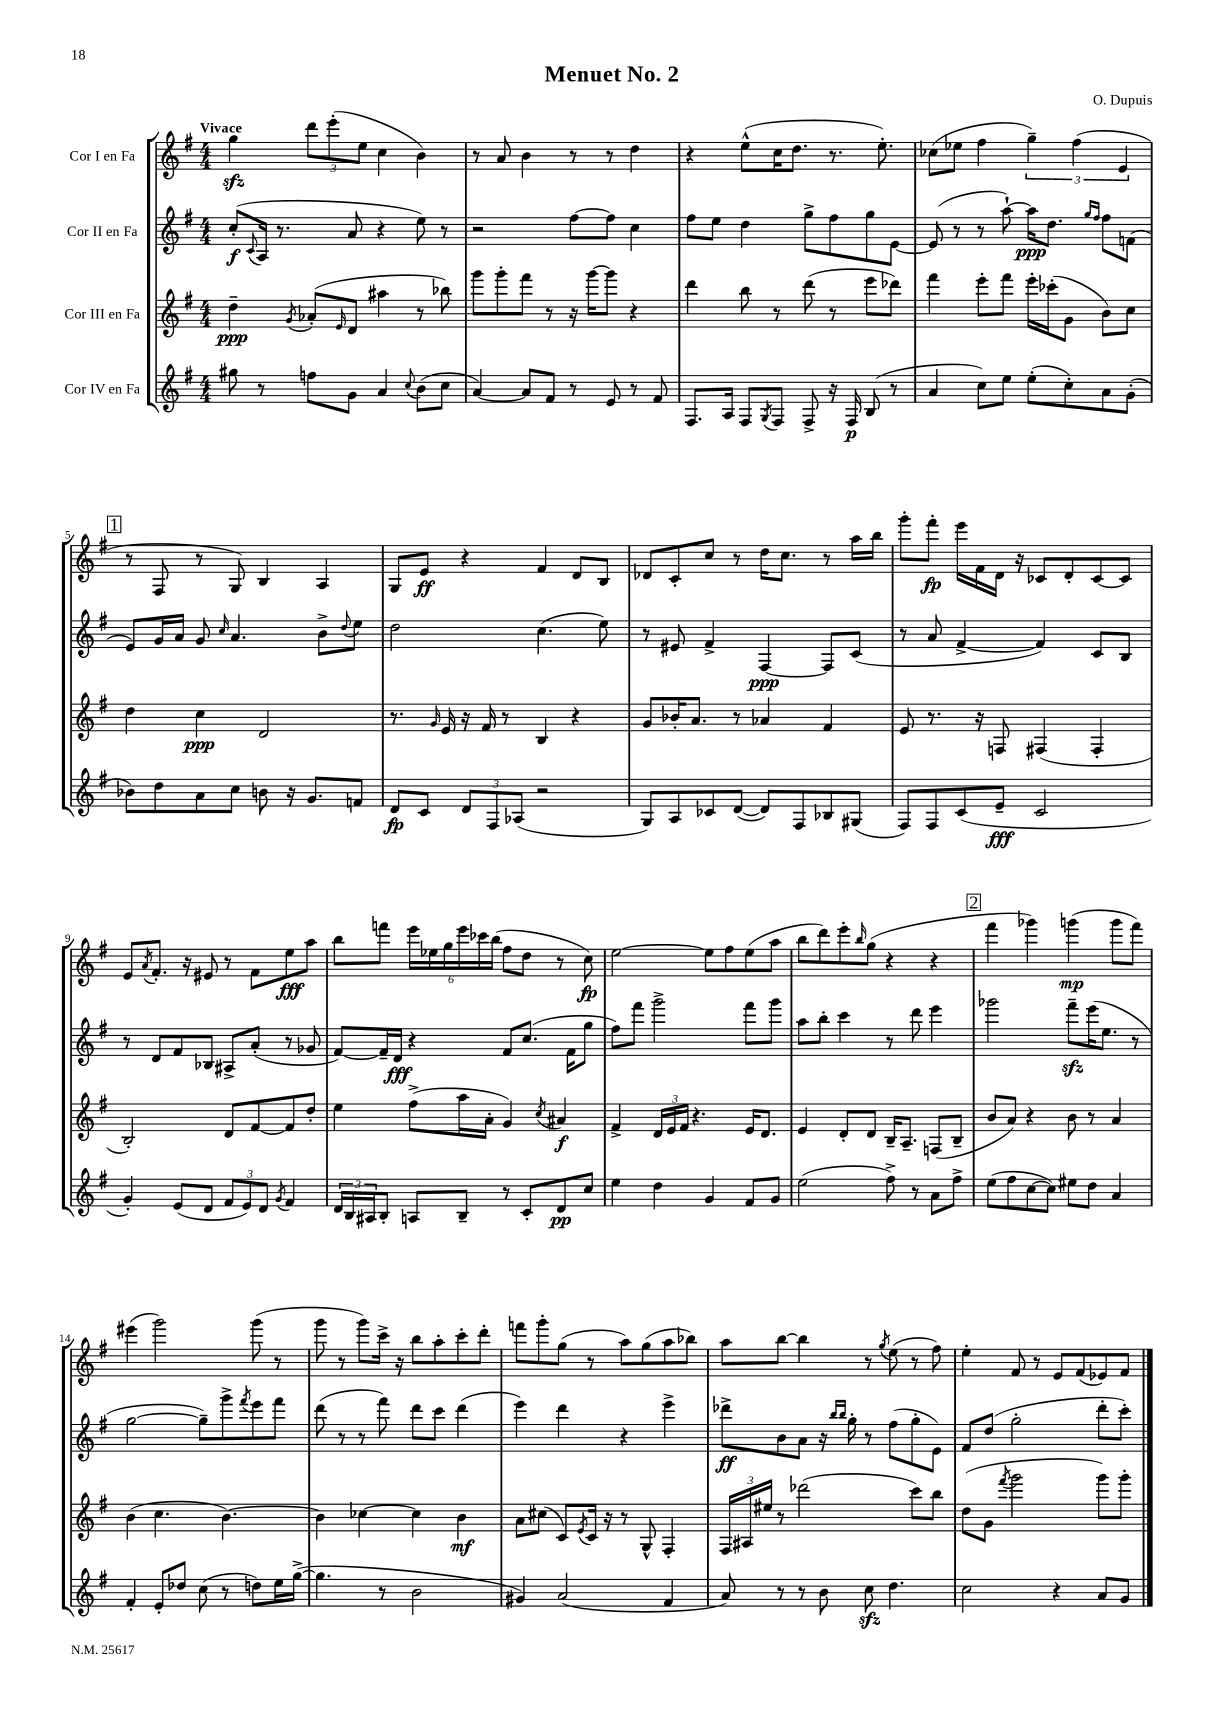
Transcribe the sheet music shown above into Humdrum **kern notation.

**kern	**dynam	**kern	**dynam	**kern	**dynam	**kern	**dynam
*part4	*part4	*part3	*part3	*part2	*part2	*part1	*part1
*staff4	*staff4	*staff3	*staff3	*staff2	*staff2	*staff1	*staff1
*I"Cor IV en Fa	*	*I"Cor III en Fa	*	*I"Cor II en Fa	*	*I"Cor I en Fa	*
*clefG2	*	*clefG2	*	*clefG2	*	*clefG2	*
*k[f#]	*	*k[f#]	*	*k[f#]	*	*k[f#]	*
*M4/4	*	*M4/4	*	*M4/4	*	*M4/4	*
=1	=1	=1	=1	=1	=1	=1	=1
!	!	!	!	!	!	!LO:TX:a:B:t=Vivace	!
8gg#X\	.	4dd~\	ppp	(8cc'/L	f	4ggzz\	.
.	.	.	.	8qqc/	.	.	.
8r	.	.	.	16A/Jk	.	.	.
.	.	.	.	8.r	.	.	.
.	.	8qg/	.	.	.	.	.
8ffn\L	.	(8a-X'/L	.	.	.	12ddd\L	.
.	.	.	.	.	.	(12eee'\	.
.	.	16qqe/	.	.	.	.	.
8g\J	.	8d/J	.	8a/	.	.	.
.	.	.	.	.	.	12ee\J	.
4a/	.	4aa#X\	.	4r	.	4cc\	.
8qqcc/	.	.	.	.	.	.	.
(8b\L	.	8r	.	8ee\)	.	4b\)	.
8cc\J	.	8bb-X\)	.	8r	.	.	.
=2	=2	=2	=2	=2	=2	=2	=2
[4a/)	.	8ggg\L	.	2r	.	8r	.
.	.	8ggg'\	.	.	.	8a/	.
8a/L]	.	8fff#\J	.	.	.	4b\	.
8f#/J	.	8r	.	.	.	.	.
8r	.	16r	.	[8ff#\L	.	8r	.
.	.	[16ggg\KL	.	.	.	.	.
8e/	.	8ggg\J]	.	8ff#\J]	.	8r	.
8r	.	4r	.	4cc\	.	4dd\	.
8f#/	.	.	.	.	.	.	.
=3	=3	=3	=3	=3	=3	=3	=3
8.F#/L	.	4ddd\	.	8ff#\L	.	4r	.
.	.	.	.	8ee\J	.	.	.
16A/Jk	.	.	.	.	.	.	.
8F#/L	.	8bb\	.	4dd\	.	(8ee^^\L	.
8qG/	.	.	.	.	.	.	.
8F#/J	.	8r	.	.	.	16cc\K	.
.	.	.	.	.	.	8.dd\J	.
8F#^/	.	(8ddd\	.	8gg^\L	.	.	.
16r	.	8r	.	8ff#\	.	8.r	.
16F#/	p	.	.	.	.	.	.
(8B/	.	8eee\L	.	8gg\	.	.	.
.	.	.	.	.	.	8.ee'\)	.
8r	.	8ddd-X\J)	.	[8e\J	.	.	.
=4	=4	=4	=4	=4	=4	=4	=4
4a/	.	4fff#\	.	(8e/]	.	(8cc-X\L	.
.	.	.	.	8r	.	8ee-X\J	.
8cc\L)	.	8eee'\L	.	8r	.	4ff#\	.
8ee\J	.	8fff#\J	.	[8aa`\)	.	.	.
(8ee'\L	.	16eee'\LL	.	16aa\KL]	ppp	6gg~\)	.
.	.	(16ccc-X'\J	.	8.dd\J	.	.	.
8cc'\)	.	8g\J	.	.	.	.	.
.	.	.	.	.	.	(6ff#\	.
.	.	.	.	16qqgg/LL	.	.	.
.	.	.	.	16qqff#/JJ	.	.	.
8a\	.	8b\L)	.	8ff#\L	.	.	.
.	.	.	.	.	.	6e/	.
(8g'\J	.	8cc\J	.	(8fn\J	.	.	.
!!LO:LB:g=z
!!LO:REH:place=s1:t=1
=5	=5	=5	=5	=5	=5	=5	=5
8b-X\L)	.	4dd\	.	8e/L)	.	8r	.
8dd\	.	.	.	16g/L	.	8F#/	.
.	.	.	.	16a/JJ	.	.	.
8a\	.	4cc\	ppp	8g/	.	8r	.
.	.	.	.	16qqcc/	.	.	.
8cc\J	.	.	.	4.a/	.	8G/)	.
8bn\	.	2d/	.	.	.	4B/	.
16r	.	.	.	.	.	.	.
8.g/L	.	.	.	.	.	.	.
.	.	.	.	8b^\L	.	4A/	.
.	.	.	.	8qqdd/	.	.	.
8fn/J	.	.	.	8ee\J	.	.	.
=6	=6	=6	=6	=6	=6	=6	=6
8d/L	fp	8.r	.	2dd\	.	8G/L	.
8c/J	.	.	.	.	.	8e/J	ff
.	.	16qqg/	.	.	.	.	.
.	.	16e/	.	.	.	.	.
12d/L	.	16r	.	.	.	4r	.
.	.	16f#/	.	.	.	.	.
12F#/	.	.	.	.	.	.	.
.	.	8r	.	.	.	.	.
(12A-X/J	.	.	.	.	.	.	.
2r	.	4B/	.	(4.cc\	.	4f#/	.
.	.	4r	.	.	.	8d/L	.
.	.	.	.	8ee\)	.	8B/J	.
=7	=7	=7	=7	=7	=7	=7	=7
8G/L)	.	8g/L	.	8r	.	8d-X/L	.
8A/	.	16b-X'/K	.	8e#X/	.	8c'/	.
.	.	8.a/J	.	.	.	.	.
8c-X/	.	.	.	4f#^/	.	8cc/J	.
([8d/J	.	8r	.	.	.	8r	.
8d/L])	.	4a-X/	.	[4F#/	ppp	16dd\KL	.
.	.	.	.	.	.	8.cc\J	.
8F#/	.	.	.	.	.	.	.
8B-X/	.	4f#/	.	8F#/L]	.	8r	.
(8G#X/J	.	.	.	(8c/J	.	16aa\LL	.
.	.	.	.	.	.	16bb\JJ	.
=8	=8	=8	=8	=8	=8	=8	=8
8F#/L)	.	8e/	.	8r	.	8ggg'\L	.
8F#/	.	8.r	.	8a/	.	8fff#'\J	fp
(8c/	.	.	.	[4f#^/	.	16eee\LL	.
.	.	16r	.	.	.	16f#\	.
8e~/J	fff	8Fn/	.	.	.	16d\JJ	.
.	.	.	.	.	.	16r	.
2c/	.	(4F#X/	.	4f#/])	.	8c-X/L	.
.	.	.	.	.	.	8d'/	.
.	.	4F#'/	.	8c/L	.	[8c-/	.
.	.	.	.	8B/J	.	8c-/J]	.
!!LO:LB:g=z
=9	=9	=9	=9	=9	=9	=9	=9
4g'/)	.	2B'/)	.	8r	.	8e/L	.
.	.	.	.	.	.	8qa/	.
.	.	.	.	8d/L	.	8.f#'/J	.
(8e/L	.	.	.	8f#/	.	.	.
.	.	.	.	.	.	16r	.
8d/J	.	.	.	8B-X/J	.	8e#X/	.
12f#/L	.	8d/L	.	8A#X^/L	.	8r	.
12e/)	.	.	.	.	.	.	.
.	.	[8f#/	.	(8a'/J	.	8f#\L	.
12d/J	.	.	.	.	.	.	.
8qg/	.	.	.	.	.	.	.
4f#/	.	8f#/]	.	8r	.	8ee\	fff
.	.	8dd'/J	.	8g-X/	.	8aa\J	.
=10	=10	=10	=10	=10	=10	=10	=10
24d/LL	.	4ee\	.	[8f#/L)	.	8bb\L	.
24B/	.	.	.	.	.	.	.
24A#X/J	.	.	.	.	.	.	.
8B'/J	.	.	.	16f#~/L]	.	8fffn\J	.
.	.	.	.	16d/JJ	fff	.	.
8An/L	.	(8ff#^\L	.	4r	.	24eee\LL	.
.	.	.	.	.	.	24ee-X\	.
.	.	.	.	.	.	24gg\	.
8B~/J	.	16aa\L	.	.	.	24eee\	.
.	.	.	.	.	.	24ccc-X\	.
.	.	16a'\JJ	.	.	.	.	.
.	.	.	.	.	.	(24bb\JJ	.
8r	.	4g/)	.	8f#/L	.	8ff#\L	.
8c'/L	.	.	.	(8.cc/J	.	8dd\J	.
.	.	8qcc/	.	.	.	.	.
8d/	pp	4a#X/	f	.	.	8r	.
.	.	.	.	16f#\KL	.	.	.
8cc/J	.	.	.	8gg\J	.	8cc\)	fp
=11	=11	=11	=11	=11	=11	=11	=11
4ee\	.	4f#^/	.	8ff#\L)	.	[2ee\	.
.	.	.	.	8fff#\J	.	.	.
4dd\	.	24d/LL	.	2ggg^\	.	.	.
.	.	24e/	.	.	.	.	.
.	.	24f#/JJ	.	.	.	.	.
.	.	4.r	.	.	.	.	.
4g/	.	.	.	.	.	8ee\L]	.
.	.	.	.	.	.	8ff#\	.
8f#/L	.	16e/KL	.	8fff#\L	.	(8ee\	.
.	.	8.d/J	.	.	.	.	.
8g/J	.	.	.	8ggg\J	.	8aa\J	.
=12	=12	=12	=12	=12	=12	=12	=12
(2ee\	.	4e/	.	8aa\L	.	8bb\L	.
.	.	.	.	8bb'\J	.	8ddd\)	.
.	.	8d'/L	.	4ccc\	.	8eee'\	.
.	.	.	.	.	.	16qqbb/	.
.	.	8d/J	.	.	.	(8gg\J	.
8ff#^\)	.	16B~/KL	.	8r	.	4r	.
.	.	8.A~/J	.	.	.	.	.
8r	.	.	.	8ddd\	.	.	.
8a\L	.	(8Fn/L	.	4eee\	.	4r	.
8ff#^\J	.	8B~/J	.	.	.	.	.
!!LO:REH:place=s1:t=2
=13	=13	=13	=13	=13	=13	=13	=13
(8ee\L	.	8b/L	.	2ggg-X\	.	4fff#\	.
8ff#\	.	8a/J)	.	.	.	.	.
[8cc\	.	4r	.	.	.	4ggg-X\)	.
8cc\J])	.	.	.	.	.	.	.
8ee#X\L	.	8b\	.	8fff#zz~\L	.	(4gggn\	mp
8dd\J	.	8r	.	(16eee\K	.	.	.
.	.	.	.	8.ee\J	.	.	.
4a/	.	4a/	.	.	.	8ggg\L	.
.	.	.	.	8r	.	8fff#\J)	.
!!LO:LB:g=z
=14	=14	=14	=14	=14	=14	=14	=14
4f#'/	.	(4b\	.	[2gg\	.	(4eee#X\	.
8e'/L	.	4.cc\	.	.	.	2ggg\)	.
8dd-X/J	.	.	.	.	.	.	.
(8cc\	.	.	.	8gg~\L])	.	.	.
8r	.	[4.b\)	.	8ggg^\	.	.	.
.	.	.	.	8qfff#/	.	.	.
8ddn\L)	.	.	.	8eee\	.	(8ggg\	.
16ee\L	.	.	.	8fff#\J	.	8r	.
([16gg^\JJ	.	.	.	.	.	.	.
=15	=15	=15	=15	=15	=15	=15	=15
4.gg\]	.	4b\]	.	(8ddd\	.	8ggg\	.
.	.	.	.	8r	.	8r	.
.	.	[4cc-X\	.	8r	.	8ggg\L)	.
8r	.	.	.	8fff#\)	.	16ccc^\Jk	.
.	.	.	.	.	.	16r	.
2b\	.	4cc-\]	.	8ddd\L	.	8bb\L	.
.	.	.	.	8ccc\J	.	8aa'\	.
.	.	4b\	mf	(4ddd\	.	8ccc'\	.
.	.	.	.	.	.	8ddd'\J	.
=16	=16	=16	=16	=16	=16	=16	=16
4g#X/)	.	8a\L	.	4eee\)	.	8fffn\L	.
.	.	(8cc#X\J	.	.	.	8ggg'\	.
(2a/	.	8c/L)	.	4ddd\	.	(8gg\J	.
.	.	8qe/	.	.	.	.	.
.	.	16c/Jk	.	.	.	8r	.
.	.	16r	.	.	.	.	.
.	.	8r	.	4r	.	8aa\L)	.
.	.	8G^^/	.	.	.	(8gg\	.
4f#/	.	4F#'/	.	4eee^\	.	8aa\	.
.	.	.	.	.	.	8bb-X\J)	.
=17	=17	=17	=17	=17	=17	=17	=17
8a/)	.	24F#/LL	.	8ddd-X^\L	ff	8aa\L	.
.	.	24A#X/	.	.	.	.	.
.	.	24ee#X/JJ	.	.	.	.	.
8r	.	8r	.	8b\	.	[8bb\J	.
8r	.	(2ddd-X\	.	8a\J	.	4bb\]	.
8b\	.	.	.	16r	.	.	.
.	.	.	.	16qqbb/LL	.	.	.
.	.	.	.	16qqbb/JJ	.	.	.
.	.	.	.	16gg'\	.	.	.
8cczz\	.	.	.	8r	.	8r	.
.	.	.	.	.	.	8qgg/	.
4.dd\	.	.	.	(8ff#\L	.	(8ee\	.
.	.	8ccc\L)	.	8gg'\	.	8r	.
.	.	8bb\J	.	8e\J)	.	8ff#\)	.
=18	=18	=18	=18	=18	=18	=18	=18
2cc\	.	(8dd\L	.	8f#/L	.	4ee'\	.
.	.	8g\J	.	(8dd/J	.	.	.
.	.	8qfff#/	.	.	.	.	.
.	.	2ggg\	.	2gg'\	.	8f#/	.
.	.	.	.	.	.	8r	.
4r	.	.	.	.	.	8e/L	.
.	.	.	.	.	.	(8f#/	.
8a/L	.	8ggg\L)	.	8ddd'\L	.	8e-X/)	.
8g/J	.	8ggg'\J	.	8ccc'\J)	.	8f#/J	.
==	==	==	==	==	==	==	==
*-	*-	*-	*-	*-	*-	*-	*-
